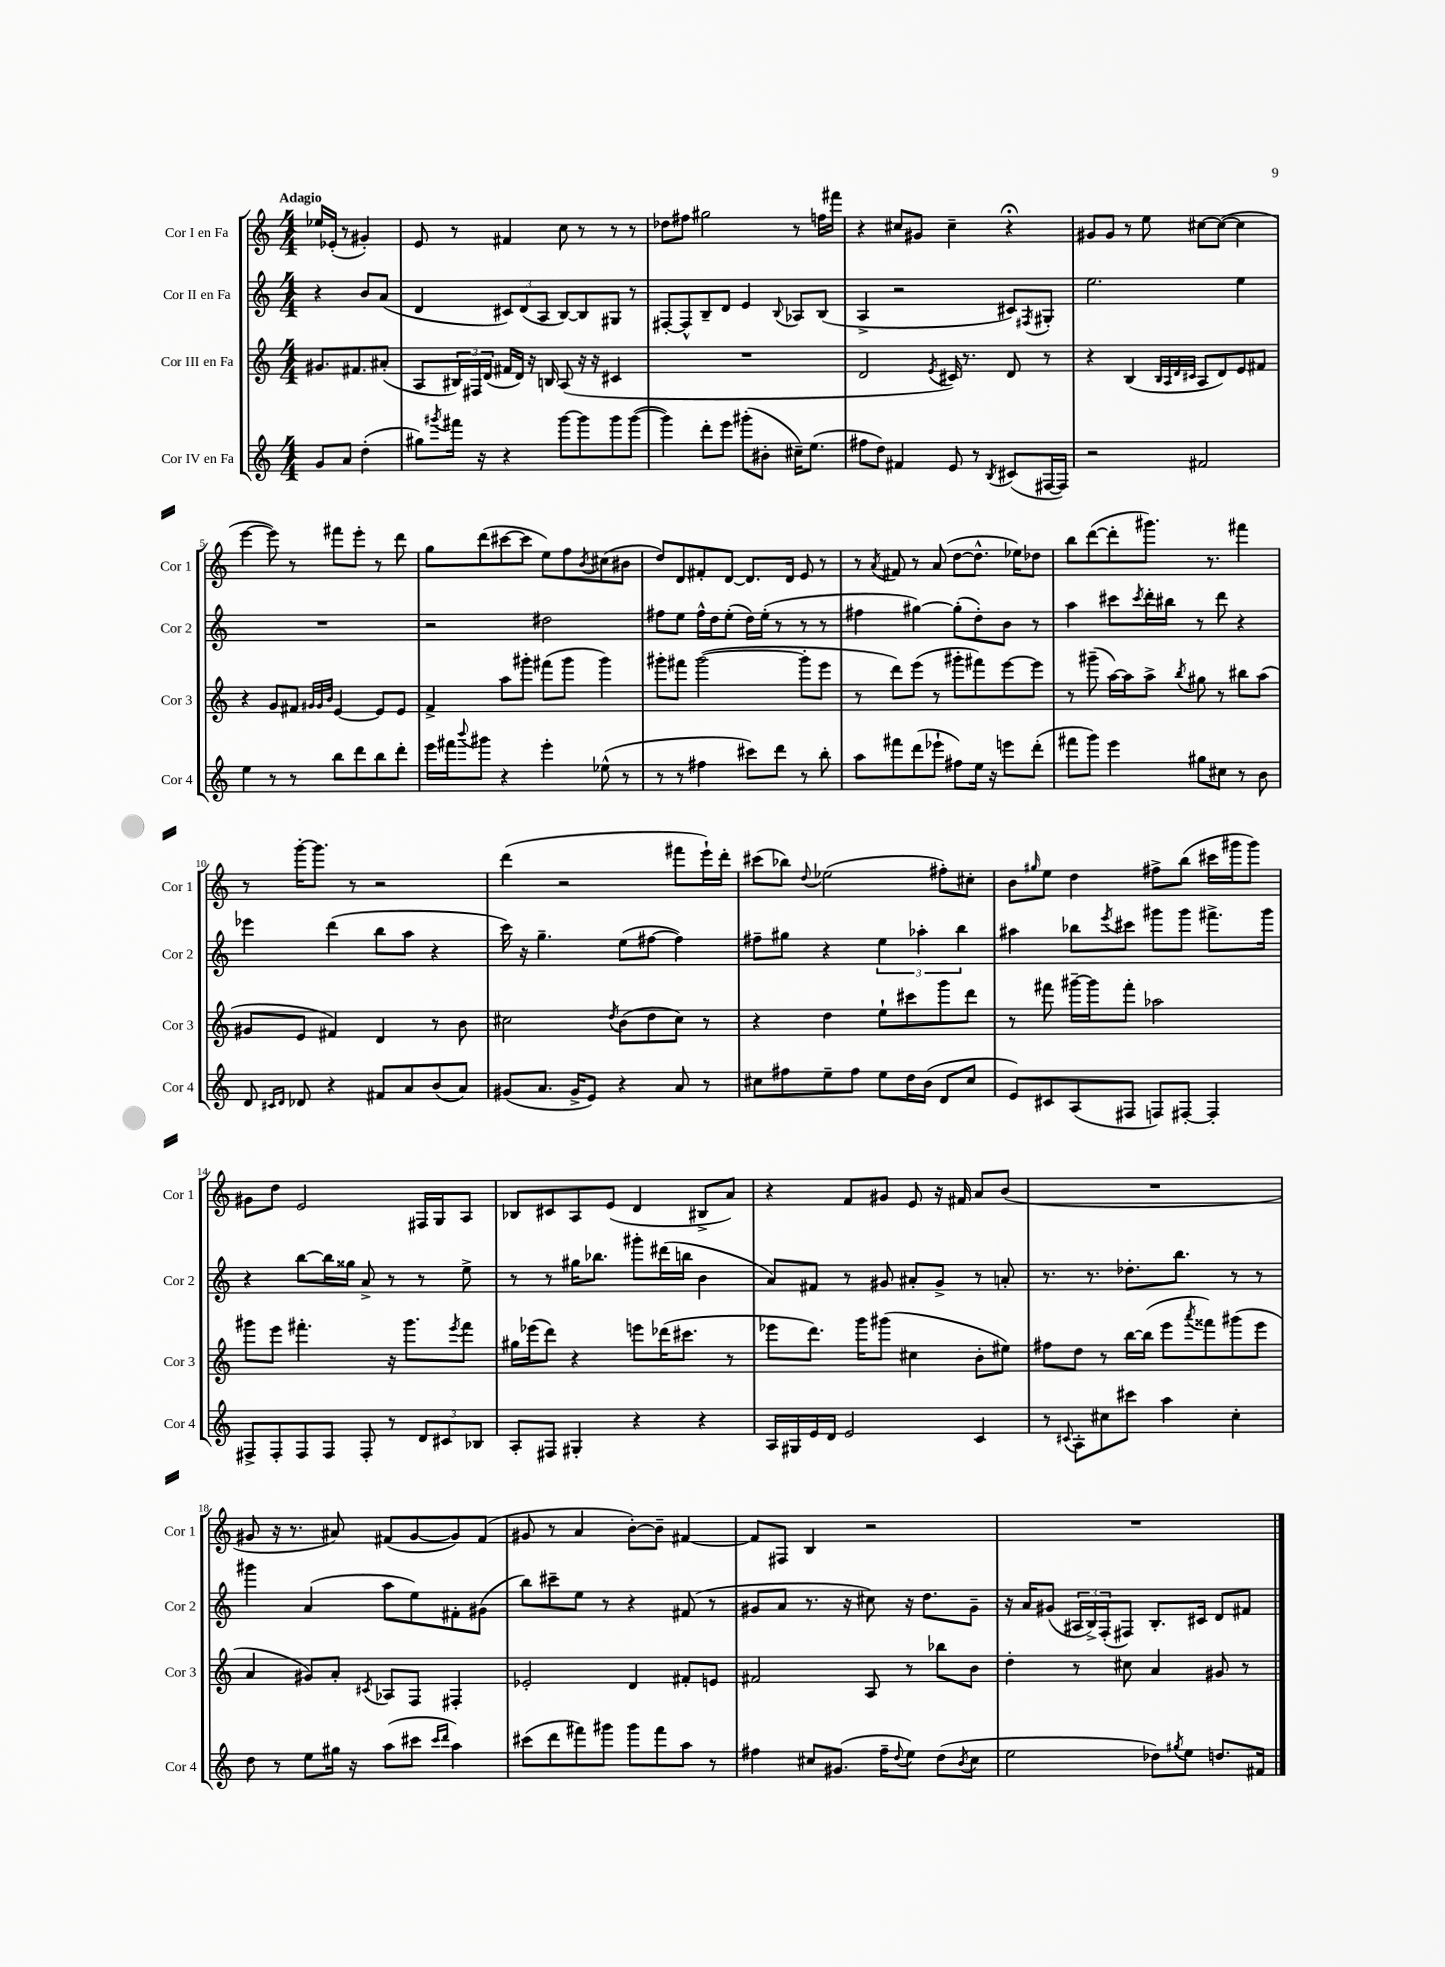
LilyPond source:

<<
\new StaffGroup <<
\new Staff = "s0" \with { instrumentName = "Cor I en Fa" shortInstrumentName = "Cor 1" } {
    \clef treble \key c \major \numericTimeSignature \time 4/4 \partial 2 \tempo "Adagio"
    ees''16 ees'16-.( r8 gis'4-.) |
    e'8 r8 fis'4 c''8 r8 r8 r8 |
    des''8 fis''8 gis''2 r8 f''16 fis'''16 |
    r4 cis''8 gis'8 cis''4-- r4\fermata |
    gis'8 gis'8 r8 e''8 cis''8~ cis''8~( cis''4 |
    e'''4~ e'''8) r8 fis'''8 e'''8-. r8 d'''8 |
    g''8 d'''8( cis'''8~ cis'''8 e''8) f''8 \acciaccatura { b'8 } cis''8( bis'8 |
    d''8) d'8 fis'8-. d'8~ d'8. d'16 e'8 r8 |
    r8 \acciaccatura { a'8 } fis'8 r8 a'8( d''8~ d''8.-^ ees''16) des''8 |
    b''8 d'''8~( d'''8-. gis'''8.) r8. fis'''4 |
    r8 g'''16~-. g'''8. r8 r2 |
    d'''4( r2 fis'''8 e'''16-!) d'''16-. |
    cis'''8( bes''8) \appoggiatura { d''8 } ees''2( fis''8-.) cis''8-. |
    b'8 \grace { gis''16 } e''8 d''4 fis''8-> b''8( cis'''16 gis'''16 gis'''8) |
    gis'8 d''8 e'2 fis16 g16 a8 |
    bes8 cis'8 a8 e'8( d'4 bis8-> a'8) |
    r4 f'8 gis'8 e'8 r16 fis'16 a'8 b'8( |
    R1 |
    gis'8 r16 r8. ais'8) fis'8( gis'8~ gis'8) fis'8( |
    gis'8 r8 a'4 b'8~-.) b'8-- fis'4~ |
    fis'8 fis8 b4 r2 |
    R1 \bar "|." |
}
\new Staff = "s1" \with { instrumentName = "Cor II en Fa" shortInstrumentName = "Cor 2" } {
    \clef treble \key c \major \numericTimeSignature \time 4/4 \partial 2
    r4 b'8 a'8( |
    d'4 \tuplet 3/2 { cis'8) d'8( a8 } b8~) b8 gis8 r8 |
    fis8~-. fis8-^ b8-- d'8 e'4 \appoggiatura { b8 } aes8 b8( |
    a4-> r2 cis'8) \acciaccatura { fis8 } gis8-. |
    e''2. e''4 |
    R1 |
    r2 dis''2 |
    fis''8 e''8 fis''16-^ d''16 e''8-.( d''16) e''16-.( r8 r8 r8 |
    fis''4 gis''4~) gis''8-.( d''8-.) b'8 r8 |
    a''4 cis'''8 \acciaccatura { cis'''8 } d'''16-. bis''16 r8 d'''8 r4 |
    ees'''4 d'''4( b''8 a''8 r4 |
    c'''16) r16 g''4.-- e''8( fis''8~ fis''4) |
    fis''8-- gis''8 r4 \tuplet 3/2 { e''4 aes''4-. b''4 } |
    ais''4 bes''8 \acciaccatura { e'''8 } cis'''8 gis'''8 gis'''8 fis'''8.-> gis'''16 |
    r4 b''8~ b''16 gisis''16 a'8-> r8 r8 e''8-> |
    r8 r8 gis''16 bes''8. gis'''8-. dis'''16( b''16 b'4 |
    a'8) fis'8 r8 gis'8 ais'8-. gis'8-> r8 a'8-. |
    r8. r8. des''8.-. b''8. r8 r8 |
    gis'''4 a'4( a''8 e''8) fis'8-. gis'8( |
    b''8) cis'''8-- e''8 r8 r4 fis'8( r8 |
    gis'8 a'8 r8. r16 cis''8) r16 d''8. gis'8-- |
    r16 a'16 gis'8( \tuplet 3/2 { ais16 b16->) f16-.( } fis8) b8.-. cis'16 d'8 fis'8 \bar "|." |
}
\new Staff = "s2" \with { instrumentName = "Cor III en Fa" shortInstrumentName = "Cor 3" } {
    \clef treble \key c \major \numericTimeSignature \time 4/4 \partial 2
    gis'8. fis'8. ais'8-.( |
    a8 \tuplet 3/2 { bis16) fis16 d'16( } fis'16 d'16) r16 b16 a8( r16 r16 cis'4 |
    R1 |
    d'2 \acciaccatura { e'8 } cis'16) r8. d'8 r8 |
    r4 b4( \grace { b32 a32 d'32 cis'32 } a8 d'8) e'8 fis'8 |
    r4 g'8 fis'8 \grace { gis'32 gis'32 b'32 } e'4~ e'8 e'8 |
    f'4-> a''8 gis'''8-. fis'''8( gis'''8 gis'''4) |
    gis'''8-. fis'''8 gis'''2~( gis'''8-. e'''8 |
    r8 d'''8) e'''8( r8 gis'''8-. fis'''8) e'''8~ e'''8 |
    r8 gis'''8--( a''16~) a''16 a''8-> \acciaccatura { b''8 } gis''8 r8 bis''8 a''8( |
    gis'8 e'8 fis'4) d'4 r8 b'8 |
    cis''2 \acciaccatura { d''8 } b'8( d''8 cis''8) r8 |
    r4 d''4 e''8-! cis'''8 g'''8 d'''8 |
    r8 fis'''8 gis'''16~-- gis'''16 fis'''8-. aes''2 |
    gis'''8 e'''8 fis'''4.-. r16 gis'''8. \acciaccatura { e'''8 } fis'''8 |
    gis''16 ees'''16( d'''8) r4 e'''8 des'''16( cis'''8. r8 |
    ees'''8 d'''8.) g'''16 gis'''8( cis''4 b'8-. eis''8) |
    fis''8 d''8 r8 b''16~ b''16( e'''8 \acciaccatura { a'''8 } fisis'''8) gis'''8( e'''8 |
    a'4 gis'8) a'8-. \acciaccatura { cis'8 } aes8 f8 fis4-. |
    ees'2-. d'4 fis'8-. e'8 |
    fis'2 a8 r8 bes''8 b'8 |
    d''4-. r8 cis''8 a'4 gis'8 r8 \bar "|." |
}
\new Staff = "s3" \with { instrumentName = "Cor IV en Fa" shortInstrumentName = "Cor 4" } {
    \clef treble \key c \major \numericTimeSignature \time 4/4 \partial 2
    g'8 a'8 d''4-.( |
    gis''8) \acciaccatura { gis'''8 } fis'''16 r16 r4 gis'''8~ gis'''8 gis'''8 gis'''8~( |
    gis'''4) d'''8-. e'''8 gis'''8-.( bis'8-. cis''16--) e''8.( |
    fis''8 d''8) fis'4 e'8 r8 \acciaccatura { b8 } cis'8( fis16~ fis16) |
    r2 fis'2 |
    e''4 r8 r8 b''8 d'''8 b''8 d'''8-. |
    e'''16 fis'''16 \appoggiatura { b'''8 } gis'''8 r4 e'''4-. ees''8-^( r8 |
    r8 r8 fis''4 cis'''8) d'''8 r8 b''8-. |
    a''8 fis'''8 d'''8( ees'''8-! fis''8) e''16 r16 e'''8 d'''8-.( |
    fis'''8 g'''8) e'''4 gis''8 cis''8 r8 b'8 |
    d'8 \grace { cis'16 d'16 } des'8 r4 fis'8 a'8 b'8( a'8) |
    gis'8( a'8. gis'16-> e'8) r4 a'8 r8 |
    cis''8 fis''8 e''8-- fis''8 e''8 d''16 b'16( d'8 cis''8 |
    e'8) cis'8 a8( fis8 f8) fis8~-. fis4-. |
    fis8-> fis8-. fis8 fis8 fis8-. r8 \tuplet 3/2 { d'8 cis'8 bes8 } |
    a8-. fis8 gis4-. r4 r4 |
    a16 gis16 e'16 d'16 e'2 c'4 |
    r8 \appoggiatura { cis'8 } a8-. cis''8 cis'''8 a''4 cis''4-. |
    d''8 r8 e''8 gis''16 r16 a''8( cis'''8 \grace { cis'''16 d'''16 } a''4) |
    cis'''8( d'''8 fis'''8) gis'''8 gis'''8 fis'''8 a''8 r8 |
    fis''4 cis''8 gis'8.( fis''16-- \appoggiatura { d''8 } e''8) d''8( \acciaccatura { b'8 } cis''8 |
    e''2 des''8) \acciaccatura { gis''8 } e''8 d''8. fis'16 \bar "|." |
}
>>
>>
